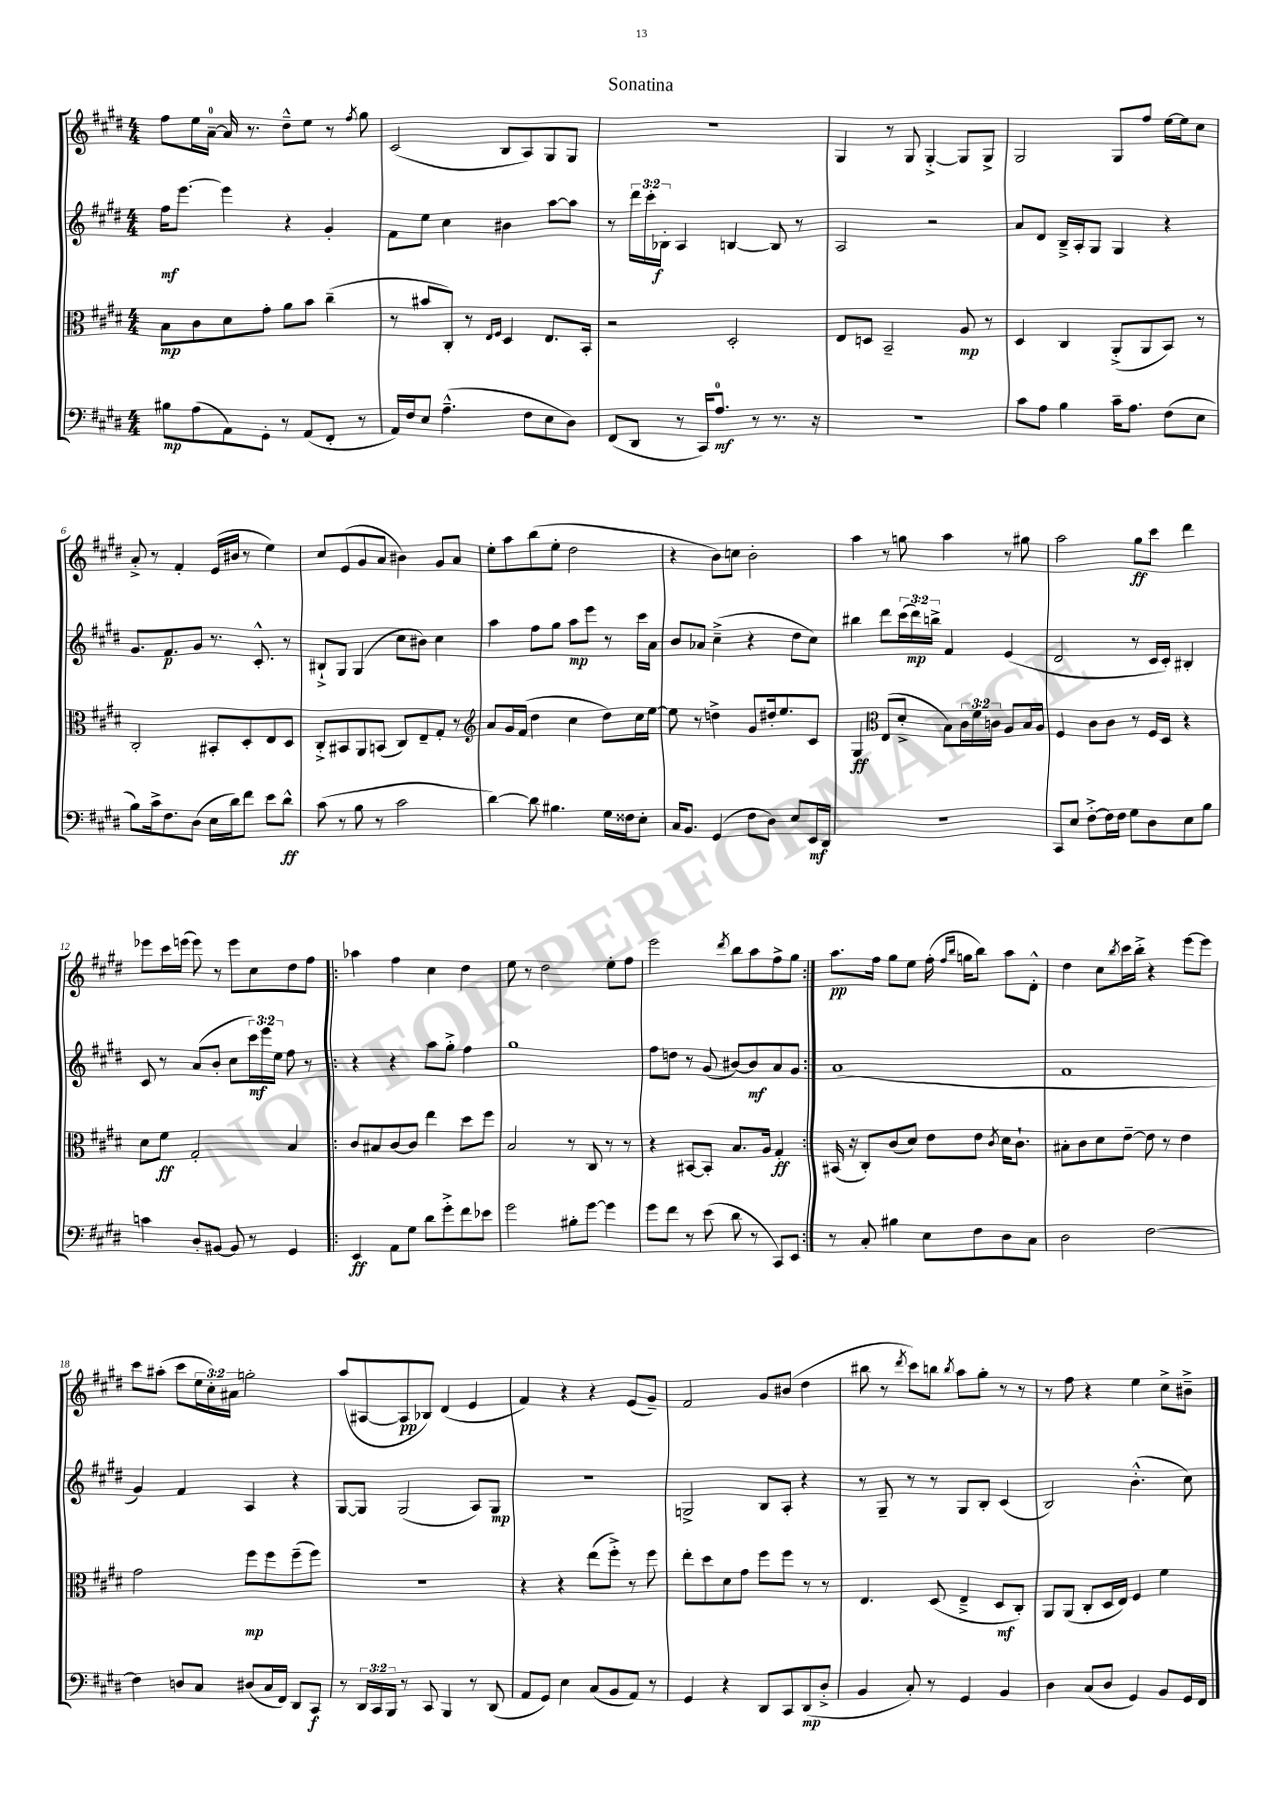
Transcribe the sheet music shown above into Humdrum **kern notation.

**kern	**dynam	**kern	**dynam	**kern	**dynam	**kern	**dynam
*part4	*part4	*part3	*part3	*part2	*part2	*part1	*part1
*staff4	*staff4	*staff3	*staff3	*staff2	*staff2	*staff1	*staff1
*clefF4	*	*clefC3	*	*clefG2	*	*clefG2	*
*k[f#c#g#d#]	*	*k[f#c#g#d#]	*	*k[f#c#g#d#]	*	*k[f#c#g#d#]	*
*M4/4	*	*M4/4	*	*M4/4	*	*M4/4	*
=1	=1	=1	=1	=1	=1	=1	=1
8B#X\L	mp	8B\L	mp	16ff#\KL	mf	8ff#\L	.
.	.	.	.	[8.eee\J	.	.	.
(8A\	.	8c#\	.	.	.	16ee\L	.
.	.	.	.	.	.	[16a~\JJ	.
8AA\)	.	8d#\	.	4eee\]	.	16a/]	.
.	.	.	.	.	.	8.r	.
8GG#'\J	.	8g#'\J	.	.	.	.	.
8r	.	8a\L	.	4r	.	8dd#~^^\L	.
(8AA/L	.	8b\J	.	.	.	8ee\J	.
8FF#'/J	.	(4cc#~\	.	4g#'/	.	8r	.
.	.	.	.	.	.	8qff#/	.
8r	.	.	.	.	.	8gg#\	.
=2	=2	=2	=2	=2	=2	=2	=2
16AA/LL)	.	8r	.	8f#\L	.	(2c#/	.
16F#/J	.	.	.	.	.	.	.
8E/J	.	8b#X/L	.	8ee\J	.	.	.
(4.A~^^\	.	8C#'/J)	.	4cc#\	.	.	.
.	.	8r	.	.	.	.	.
.	.	16qqE/LL	.	.	.	.	.
.	.	16qqF#/JJ	.	.	.	.	.
.	.	4D#/	.	4b#X\	.	8B/L	.
8F#\L	.	.	.	.	.	8A/)	.
8E\	.	8.E/L	.	[8aa\L	.	8G#/	.
8D#\J)	.	.	.	8aa\J]	.	8G#/J	.
.	.	16BB'/Jk	.	.	.	.	.
=3	=3	=3	=3	=3	=3	=3	=3
(8FF#/L	.	2r	.	8r	.	1r	.
8DD#/J	.	.	.	24ddd#\LL	.	.	.
.	.	.	.	24ccc#'\	.	.	.
.	.	.	.	24B-X'\JJ	f	.	.
8r	.	.	.	4A/	.	.	.
16CC#/KL)	.	.	.	.	.	.	.
8.A/J	mf	.	.	.	.	.	.
.	.	2D#'/	.	[4Bn/	.	.	.
8r	.	.	.	.	.	.	.
8.r	.	.	.	8B/]	.	.	.
.	.	.	.	8r	.	.	.
16r	.	.	.	.	.	.	.
=4	=4	=4	=4	=4	=4	=4	=4
1r	.	8E/L	.	2A/	.	4G#/	.
.	.	8Dn/J	.	.	.	.	.
.	.	2BB~/	.	.	.	8r	.
.	.	.	.	.	.	8G#/	.
.	.	.	.	2r	.	[4G#'^/	.
.	.	8A/	mp	.	.	8G#/L]	.
.	.	8r	.	.	.	8G#^/J	.
=5	=5	=5	=5	=5	=5	=5	=5
8c#\L	.	4D#/	.	8a/L	.	2G#/	.
8A\J	.	.	.	8d#/J	.	.	.
4B\	.	4C#/	.	16B~^/LL	.	.	.
.	.	.	.	16A'/J	.	.	.
.	.	.	.	8G#/J	.	.	.
16c#~\KL	.	(8AA'^/L	.	4G#/	.	8G#/L	.
8.A\J	.	.	.	.	.	.	.
.	.	8AA/	.	.	.	8ff#/J	.
(8F#\L	.	8BB/J)	.	4r	.	[16ee\LL	.
.	.	.	.	.	.	16ee\J]	.
8E\J	.	8r	.	.	.	8cc#\J	.
!!LO:LB:g=z
=6	=6	=6	=6	=6	=6	=6	=6
8B\L)	.	2C#'/	.	8.g#/L	.	8a'^/	.
16c#^\k	.	.	.	.	.	8r	.
8.F#\	.	.	.	8.f#/	p	.	.
.	.	.	.	.	.	4f#'/	.
(8D#\J	.	.	.	8g#/J	.	.	.
16E\LL	.	8BB#X'/L	.	8.r	.	(16e/LL	.
16d#\J)	.	.	.	.	.	16b#X/JJ	.
8f#\J	.	8D#'/	.	.	.	8r	.
.	.	.	.	8.c#'^^/	.	.	.
8e\L	.	8E/	.	.	.	4ee\)	.
8d#^^\J	ff	8D#/J	.	8r	.	.	.
=7	=7	=7	=7	=7	=7	=7	=7
(8c#\	.	8C#'^/L	.	8B#X`^/L	.	8cc#/L	.
8r	.	8BB#X/	.	8G#/J	.	(8e/	.
8B\	.	8AA/	.	(4G#/	.	8g#/	.
8r	.	(8BBn/J	.	.	.	8a/J	.
2c#\	.	8C#/L)	.	8cc#\L	.	4b#X\)	.
.	.	8E~/	.	8b#X\J)	.	.	.
.	.	8G#'/J	.	4cc#\	.	8g#/L	.
.	.	8r	.	.	.	8a/J	.
=8	=8	=8	=8	=8	=8	=8	=8
*	*	*clefG2	*	*	*	*	*
[4d#\)	.	8a/L	.	4aa\	.	8ee'\L	.
.	.	16g#/L	.	.	.	8aa\	.
.	.	(16f#/JJ	.	.	.	.	.
8d#\]	.	4dd#\	.	8ff#\L	.	(8bb\	.
4.B#X\	.	.	.	8gg#\J	.	8ee'\J	.
.	.	4cc#\	.	8aa\L	mp	2dd#\	.
.	.	.	.	8eee\J	.	.	.
16G#\LL	.	8dd#\L)	.	8r	.	.	.
16F##X\J	.	.	.	.	.	.	.
8E'\J	.	16cc#\L	.	16ccc#\LL	.	.	.
.	.	[16ee\JJ	.	16a\JJ	.	.	.
=9	=9	=9	=9	=9	=9	=9	=9
16C#/KL	.	8ee\]	.	8b/L	.	4r	.
8.BB/J	.	.	.	.	.	.	.
.	.	8r	.	8a-X/J	.	.	.
(4GG#/	.	4ddn^\	.	(4cc#~^\	.	8b\L)	.
.	.	.	.	.	.	8ccn\J	.
8F#\L	.	8g#/L	.	4r	.	2b'\	.
8D#\J)	.	16dd#X'/k	.	.	.	.	.
.	.	8.ee/	.	.	.	.	.
8E/L	.	.	.	8dd#\L	.	.	.
16EE/L	mf	8c#/J	.	8cc#\J)	.	.	.
16DD#/JJ	.	.	.	.	.	.	.
=10	=10	=10	=10	=10	=10	=10	=10
1r	.	4G#/	ff	4bb#X\	.	4aa\	.
*	*	*clefC3	*	*	*	*	*
.	.	(8E/L	.	8ddd#\L	.	8r	.
.	.	8d#'^/J	.	(24ccc#\L	.	8ggn\	.
.	.	.	.	24ddd#\)	mp	.	.
.	.	.	.	24bbn^\JJ	.	.	.
.	.	8B\L)	.	4f#/	.	4aa\	.
.	.	24c#\L	.	.	.	.	.
.	.	24f#\	.	.	.	.	.
.	.	24cn\JJ	.	.	.	.	.
.	.	8A/L	.	(4e/	.	8r	.
.	.	16B/L	.	.	.	8gg#X\	.
.	.	16A/JJ	.	.	.	.	.
=11	=11	=11	=11	=11	=11	=11	=11
8CC#/L	.	4F#/	.	2d#/	.	2aa\	.
8E/J	.	.	.	.	.	.	.
[8F#'^\L	.	8c#\L	.	.	.	.	.
16F#\L]	.	8c#\J	.	.	.	.	.
16F#\JJ	.	.	.	.	.	.	.
8G#\L	.	8r	.	8r	.	8gg#\L	ff
8D#\	.	16F#/LL	.	16c#/LL	.	8ccc#\J	.
.	.	16D#/JJ	.	16c#'/JJ)	.	.	.
8E\	.	4r	.	4B#X'/	.	4ddd#\	.
8B\J	.	.	.	.	.	.	.
!!LO:LB:g=z
=12	=12	=12	=12	=12	=12	=12	=12
4cn\	.	8d#\L	.	8c#/	.	8eee-X\L	.
.	.	8f#\J	ff	8r	.	16ccc#\L	.
.	.	.	.	.	.	(16eeen\JJ	.
8D#'/L	.	2G#'/	.	(8a/L	.	8eee\)	.
[8BB#X/J	.	.	.	8b'/J	.	8r	.
8BB#/]	.	.	.	8cc#\L	.	8eee\L	.
8r	.	.	.	24ccc#\L)	mf	8cc#\	.
.	.	.	.	24eee\	.	.	.
.	.	.	.	24ee\JJ	.	.	.
4GG#/	.	4B/	.	8ff#\	.	8dd#\	.
.	.	.	.	8r	.	8ff#\J	.
=13!|:	=13!|:	=13!|:	=13!|:	=13!|:	=13!|:	=13!|:	=13!|:
4EE/	ff	8c#/L	.	4r	.	4aa-X\	.
.	.	8B#X/	.	.	.	.	.
8AA\L	.	[8c#/	.	4r	.	4ff#\	.
8G#\J	.	8c#/J]	.	.	.	.	.
8d#\L	.	4ee\	.	8aa\L	.	4cc#\	.
8g#'^\	.	.	.	8gg#'^\J	.	.	.
8f#\	.	8dd#\L	.	4ff#\	.	4dd#\	.
8e-X\J	.	8ff#\J	.	.	.	.	.
=14	=14	=14	=14	=14	=14	=14	=14
2g#\	.	2B/	.	1gg#	.	8ee\	.
.	.	.	.	.	.	8r	.
.	.	.	.	.	.	2dd#\	.
8B#X'\L	.	8r	.	.	.	.	.
[8g#\J	.	8C#/	.	.	.	.	.
4g#\]	.	8r	.	.	.	8ee'\L	.
.	.	8r	.	.	.	8ff#\J	.
=15	=15	=15	=15	=15	=15	=15	=15
8g#\L	.	4r	.	8ff#\L	.	2eee\	.
8f#\J	.	.	.	8ddn\J	.	.	.
8r	.	[8BB#X/L	.	8r	.	.	.
(8e\	.	8BB#'/J]	.	(8g#/	.	.	.
.	.	.	.	.	.	8qddd#/	.
8d#\	.	8.B/L	.	[8b#X/L)	.	8bb\L	.
8r	.	.	.	8b#/]	mf	8aa\	.
.	.	16A/Jk	.	.	.	.	.
8CC#/L)	.	4G#'/	ff	8a/	.	8ff#^\	.
8EE/J	.	.	.	8g#/J	.	8gg#\J	.
=16:|!	=16:|!	=16:|!	=16:|!	=16:|!	=16:|!	=16:|!	=16:|!
8r	.	(16BB#X/	.	(1a	.	8.aa\L	pp
.	.	16r	.	.	.	.	.
8C#'/	.	8C#'/L)	.	.	.	.	.
.	.	.	.	.	.	16ff#\Jk	.
4B#X\	.	(8c#/	.	.	.	8gg#\L	.
.	.	8d#/J)	.	.	.	8ee\J	.
8E\L	.	8e\L	.	.	.	(16ff#'\	.
.	.	.	.	.	.	16qqff#/LL	.
.	.	.	.	.	.	16qqbb/JJ	.
.	.	.	.	.	.	16ggn\KL	.
8F#\	.	8e\J	.	.	.	8bb\J)	.
.	.	8qc#/	.	.	.	.	.
8D#\	.	16d#\KL	.	.	.	8aa\L	.
.	.	8.c#`\J	.	.	.	.	.
8C#\J	.	.	.	.	.	8d#'^^\J	.
=17	=17	=17	=17	=17	=17	=17	=17
2D#\	.	8B#X'\L	.	1f#	.	4dd#\	.
.	.	8c#\	.	.	.	.	.
.	.	8d#\	.	.	.	8cc#\L	.
.	.	.	.	.	.	8qbb/	.
.	.	[8e~\J	.	.	.	16ccc#\L	.
.	.	.	.	.	.	16bb'^\JJ	.
[2F#\	.	8e\]	.	.	.	4r	.
.	.	8r	.	.	.	.	.
.	.	4e\	.	.	.	[8eee\L	.
.	.	.	.	.	.	8eee\J]	.
!!LO:LB:g=z
=18	=18	=18	=18	=18	=18	=18	=18
4F#\]	.	2g#\	.	4g#/)	.	8ccc#\L	.
.	.	.	.	.	.	(8aa#X'\J	.
8Dn/L	.	.	.	4f#/	.	8ccc#\L	.
8C#/J	.	.	.	.	.	24ee\L	.
.	.	.	.	.	.	24cc#'\)	.
.	.	.	.	.	.	24a#X\JJ	.
(8D#X/L	.	8ff#\L	mp	4A/	.	2ggn'\	.
16C#/L	.	8ff#\	.	.	.	.	.
16FF#/JJ)	.	.	.	.	.	.	.
8DD#/L	.	(8ff#~\	.	4r	.	.	.
8CC#/J	f	8ff#\J)	.	.	.	.	.
=19	=19	=19	=19	=19	=19	=19	=19
8r	.	1r	.	[8G#/L	.	(8aa/L	.
24DD#/LL	.	.	.	8G#/J]	.	[8A#X/	.
24CC#/	.	.	.	.	.	.	.
24BBB/JJ	.	.	.	.	.	.	.
8r	.	.	.	(2G#/	.	8A#/]	pp
8CC#/	.	.	.	.	.	8B-X/J)	.
4BBB/	.	.	.	.	.	(4d#/	.
8r	.	.	.	8A/L)	.	4e/	.
(8DD#/	.	.	.	8G#/J	mp	.	.
=20	=20	=20	=20	=20	=20	=20	=20
8AA/L	.	4r	.	1r	.	4f#/)	.
8GG#/J)	.	.	.	.	.	.	.
4E\	.	4r	.	.	.	4r	.
(8C#/L	.	(8ee\L	.	.	.	4r	.
8BB/	.	8ff#'^\J)	.	.	.	.	.
8AA/J)	.	8r	.	.	.	(8e/L	.
8r	.	8ff#\	.	.	.	8g#~/J)	.
=21	=21	=21	=21	=21	=21	=21	=21
4GG#/	.	8ee'\L	.	2Gn^/	.	2f#/	.
.	.	8dd#\	.	.	.	.	.
4r	.	8d#\	.	.	.	.	.
.	.	8g#\J	.	.	.	.	.
8DD#/L	.	8ff#\L	.	8B/L	.	8g#/L	.
8CC#/	.	8ff#\J	.	8A'/J	.	(8b#X/J	.
(8DD#/	mp	8r	.	4r	.	4dd#\	.
8D#'^/J	.	8r	.	.	.	.	.
=22	=22	=22	=22	=22	=22	=22	=22
4BB/	.	4.E/	.	8r	.	8bb#X\	.
.	.	.	.	8G#~/	.	8r	.
.	.	.	.	.	.	8qddd#/	.
8C#'/)	.	.	.	8r	.	8ccc#\L)	.
8r	.	(8D#/	.	8r	.	8bbn\J	.
.	.	.	.	.	.	8qbb/	.
4GG#/	.	4E~^/	.	8G#/L	.	8aa\L	.
.	.	.	.	8B'/J	.	8gg#'\J	.
4BB/	.	8D#/L	mf	(4c#/	.	8r	.
.	.	8C#'/J)	.	.	.	8r	.
=23	=23	=23	=23	=23	=23	=23	=23
4D#\	.	8AA/L	.	2B/)	.	8r	.
.	.	(8AA/J	.	.	.	8ff#\	.
(8C#/L	.	8C#'/L	.	.	.	4r	.
8D#/J	.	16D#/L	.	.	.	.	.
.	.	16E/JJ)	.	.	.	.	.
4GG#/)	.	4F#/	.	(4.b'^^\	.	4ee\	.
8BB/L	.	4f#\	.	.	.	8cc#^\L	.
16GG#/L	.	.	.	8cc#\)	.	8b#X~^\J	.
16FF#/JJ	.	.	.	.	.	.	.
==	==	==	==	==	==	==	==
*-	*-	*-	*-	*-	*-	*-	*-
